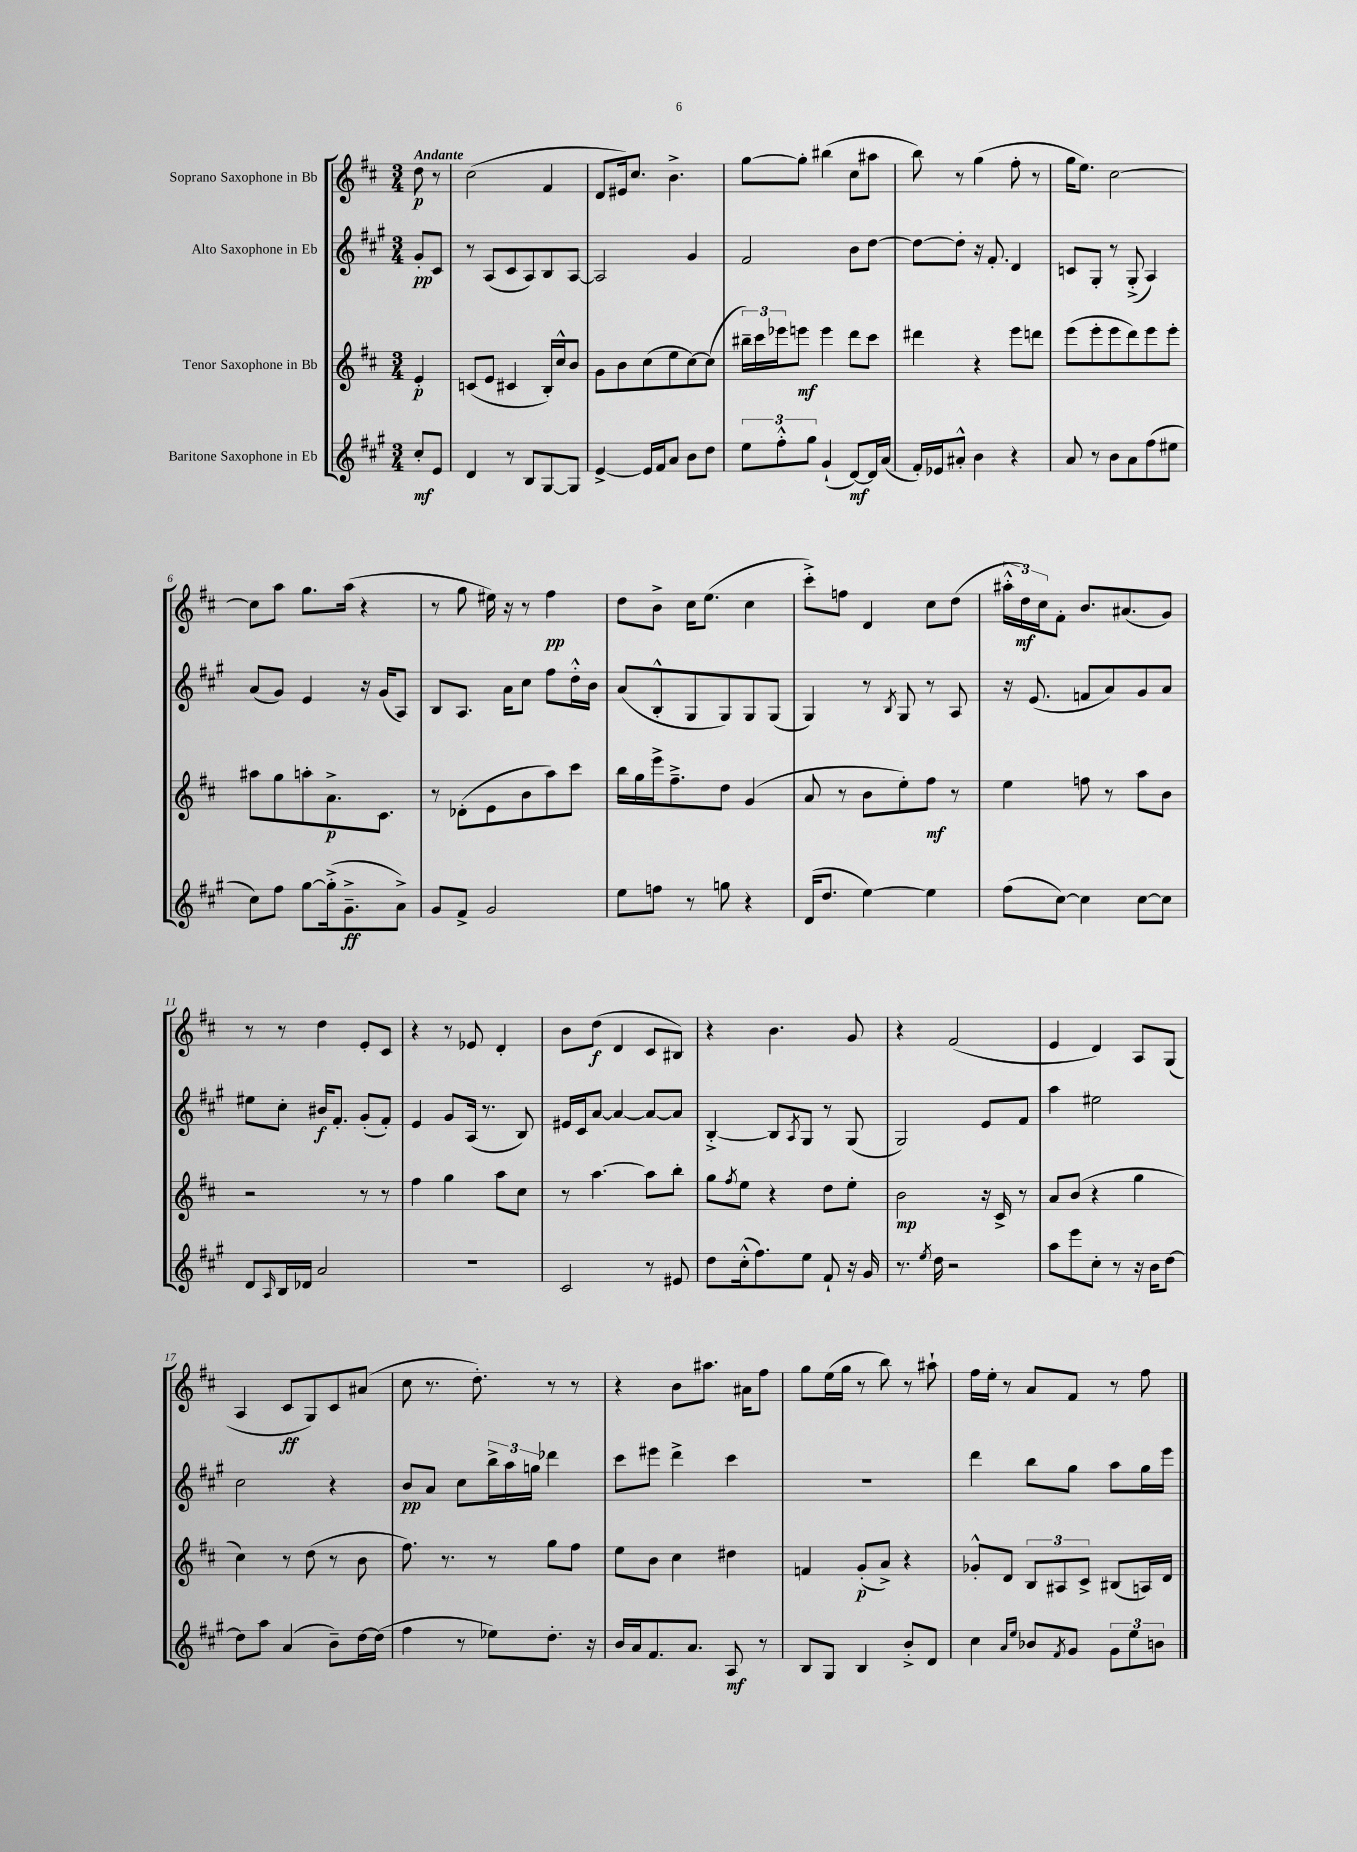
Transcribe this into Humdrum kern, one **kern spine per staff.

**kern	**dynam	**kern	**dynam	**kern	**dynam	**kern	**dynam
*part4	*part4	*part3	*part3	*part2	*part2	*part1	*part1
*staff4	*staff4	*staff3	*staff3	*staff2	*staff2	*staff1	*staff1
*I"Baritone Saxophone in Eb	*	*I"Tenor Saxophone in Bb	*	*I"Alto Saxophone in Eb	*	*I"Soprano Saxophone in Bb	*
*clefG2	*	*clefG2	*	*clefG2	*	*clefG2	*
*k[f#c#g#]	*	*k[f#c#]	*	*k[f#c#g#]	*	*k[f#c#]	*
*M3/4	*	*M3/4	*	*M3/4	*	*M3/4	*
=	=	=	=	=	=	=	=
!	!	!	!	!	!	!LO:TX:a:B:t=Andante	!
8cc#'/L	mf	4e'/	p	8g#'/L	pp	8dd\	p
8e/J	.	.	.	8c#/J	.	8r	.
=1	=1	=1	=1	=1	=1	=1	=1
4d/	.	(8cn/L	.	8r	.	(2cc#\	.
.	.	8e/J	.	(8A/L	.	.	.
8r	.	4c#X/	.	8c#/	.	.	.
8B/L	.	.	.	8A/)	.	.	.
[8G#/	.	16B'/LL)	.	8B/	.	4f#/	.
.	.	16cc#^^/J	.	.	.	.	.
8G#/J]	.	8b/J	.	[8A/J	.	.	.
=2	=2	=2	=2	=2	=2	=2	=2
[4e^/	.	8g\L	.	2A/]	.	8d/L	.
.	.	8b\	.	.	.	16e#X/k)	.
.	.	.	.	.	.	8.cc#/J	.
16e/LL]	.	(8cc#\	.	.	.	.	.
16f#/J	.	.	.	.	.	.	.
8a/J	.	8ee\	.	.	.	4.b^\	.
8b\L	.	[8cc#\)	.	4g#/	.	.	.
8dd\J	.	(8cc#\J]	.	.	.	.	.
=3	=3	=3	=3	=3	=3	=3	=3
12ee\L	.	24bb#X~\LL)	.	2f#/	.	[8gg\L	.
.	.	24ccc#\	.	.	.	.	.
12ff#'^^\	.	24eee-X\J	.	.	.	.	.
.	.	8eeen\J	mf	.	.	8gg'\J]	.
12gg#\J	.	.	.	.	.	.	.
(4g#`/	.	4eee\	.	.	.	(4bb#X\	.
[8d/L)	mf	8ddd\L	.	8b\L	.	8cc#\L	.
16d/L]	.	8ccc#\J	.	[8dd\J	.	8aa#X\J	.
(16a/JJ	.	.	.	.	.	.	.
=4	=4	=4	=4	=4	=4	=4	=4
16f#'/LL)	.	4ddd#X\	.	8dd\L_	.	8bb\)	.
16e-X/J	.	.	.	.	.	.	.
8a#X'^^/J	.	.	.	8dd'\J]	.	8r	.
4b\	.	4r	.	16r	.	(4gg\	.
.	.	.	.	8.f#'/	.	.	.
4r	.	8eee\L	.	4d/	.	8ff#'\	.
.	.	8dddn\J	.	.	.	8r	.
=5	=5	=5	=5	=5	=5	=5	=5
8a/	.	(8eee\L	.	8cn/L	.	16gg\KL	.
.	.	.	.	.	.	8.ee\J)	.
8r	.	8eee'\	.	8G#'/J	.	.	.
8b\L	.	8eee\	.	8r	.	[2cc#\	.
8a\	.	8ddd\)	.	(8G#'^/	.	.	.
(8ff#\	.	8eee\	.	4A/)	.	.	.
8ee#X\J	.	8eee'\J	.	.	.	.	.
!!LO:LB:g=z
=6	=6	=6	=6	=6	=6	=6	=6
8cc#\L)	.	8aa#X\L	.	(8a/L	.	8cc#\L]	.
8ff#\J	.	8gg\	.	8g#/J)	.	8aa\J	.
[8gg#\L	.	8aan'\	.	4e/	.	8.gg\L	.
(16gg#'^\k]	.	8.a^\	p	.	.	.	.
8.g#~^\	ff	.	.	.	.	(16aa\Jk	.
.	.	.	.	16r	.	4r	.
.	.	8.c#\J	.	(16g#/KL	.	.	.
8a^\J)	.	.	.	8A/J)	.	.	.
=7	=7	=7	=7	=7	=7	=7	=7
8g#/L	.	8r	.	8B/L	.	8r	.
8f#^/J	.	(8d-X'\L	.	8.A/J	.	8gg\	.
2g#/	.	8e\	.	.	.	16ee#X\)	.
.	.	.	.	16a\KL	.	16r	.
.	.	8b\	.	8cc#\J	.	8r	.
.	.	8aa\)	.	8ff#\L	.	4ff#\	pp
.	.	8ccc#\J	.	16dd'^^\L	.	.	.
.	.	.	.	16b\JJ	.	.	.
=8	=8	=8	=8	=8	=8	=8	=8
8ee\L	.	16bb\LL	.	(8a/L	.	8dd\L	.
.	.	16gg\	.	.	.	.	.
8ffn\J	.	16eee^\J	.	8B'^^/	.	8b^\J	.
.	.	8.ff#~^\	.	.	.	.	.
8r	.	.	.	8G#/	.	16cc#\KL	.
.	.	.	.	.	.	(8.ee\J	.
8ggn\	.	8dd\J	.	8G#/)	.	.	.
4r	.	(4g/	.	8G#/	.	4cc#\	.
.	.	.	.	(8G#/J	.	.	.
=9	=9	=9	=9	=9	=9	=9	=9
(16d/KL	.	8a/	.	4G#/)	.	8ccc#'^\L)	.
8.dd/J	.	.	.	.	.	.	.
.	.	8r	.	.	.	8ffn\J	.
[4ee\)	.	8b\L	.	8r	.	4d/	.
.	.	.	.	8qB/	.	.	.
.	.	8ee'\)	.	8G#/	.	.	.
4ee\]	.	8ff#\J	mf	8r	.	8cc#\L	.
.	.	8r	.	8A/	.	(8dd\J	.
=10	=10	=10	=10	=10	=10	=10	=10
(8ff#\L	.	4ee\	.	16r	.	24aa#X'^^\LL	.
.	.	.	.	.	.	24dd\)	mf
.	.	.	.	(8.e/	.	.	.
.	.	.	.	.	.	24cc#\J	.
[8cc#\J)	.	.	.	.	.	8f#'\J	.
4cc#\]	.	8ffn\	.	8fn/L	.	8.b/L	.
.	.	8r	.	8a/)	.	.	.
.	.	.	.	.	.	(8.a#X/	.
[8cc#\L	.	8aa\L	.	8g#/	.	.	.
8cc#\J]	.	8b\J	.	8a/J	.	8g/J)	.
!!LO:LB:g=z
=11	=11	=11	=11	=11	=11	=11	=11
8d/L	.	2r	.	8ee#X\L	.	8r	.
16qqA/	.	.	.	.	.	.	.
16B/L	.	.	.	8cc#'\J	.	8r	.
16d-X/JJ	.	.	.	.	.	.	.
2a/	.	.	.	16b#X/KL	f	4dd\	.
.	.	.	.	8.f#'/J	.	.	.
.	.	8r	.	(8g#'/L	.	8e'/L	.
.	.	8r	.	8f#'/J)	.	8c#/J	.
=12	=12	=12	=12	=12	=12	=12	=12
2.r	.	4ff#\	.	4e/	.	4r	.
.	.	4gg\	.	8g#/L	.	8r	.
.	.	.	.	(16A/Jk	.	8e-X/	.
.	.	.	.	8.r	.	.	.
.	.	8aa\L	.	.	.	4d'/	.
.	.	8cc#\J	.	8B/)	.	.	.
=13	=13	=13	=13	=13	=13	=13	=13
2c#/	.	8r	.	16e#X/LL	.	8b\L	.
.	.	.	.	16c#/J	.	.	.
.	.	[4.aa\	.	[8a/J	.	(8dd\J	f
.	.	.	.	4a/_	.	4d/	.
8r	.	8aa\L]	.	8a/L_	.	8c#/L	.
8e#X/	.	8bb'\J	.	8a/J]	.	8B#X/J)	.
=14	=14	=14	=14	=14	=14	=14	=14
8dd\L	.	8gg\L	.	[4B'^/	.	4r	.
.	.	8qff#/	.	.	.	.	.
(16cc#'^^\k	.	8ee\J	.	.	.	.	.
8.ff#\)	.	.	.	.	.	.	.
.	.	4r	.	8B/L]	.	4.b\	.
.	.	.	.	8qA/	.	.	.
8ee\J	.	.	.	8G#/J	.	.	.
8f#`/	.	8dd\L	.	8r	.	.	.
16r	.	8ee'\J	.	(8G#/	.	8g/	.
16g#/	.	.	.	.	.	.	.
=15	=15	=15	=15	=15	=15	=15	=15
8.r	.	2b\	mp	2G#/)	.	4r	.
8qee/	.	.	.	.	.	.	.
16dd\	.	.	.	.	.	.	.
2r	.	.	.	.	.	(2f#/	.
.	.	16r	.	8e/L	.	.	.
.	.	16c#^/	.	.	.	.	.
.	.	8r	.	8f#/J	.	.	.
=16	=16	=16	=16	=16	=16	=16	=16
8aa\L	.	8a/L	.	4aa\	.	4e/	.
8eee\	.	(8b/J	.	.	.	.	.
8cc#'\J	.	4r	.	2ee#X\	.	4d/)	.
8r	.	.	.	.	.	.	.
16r	.	4gg\	.	.	.	8A/L	.
16b\KL	.	.	.	.	.	.	.
[8dd\J	.	.	.	.	.	(8G/J	.
!!LO:LB:g=z
=17	=17	=17	=17	=17	=17	=17	=17
8dd\L]	.	4cc#\)	.	2cc#\	.	4A/	.
8aa\J	.	.	.	.	.	.	.
(4a/	.	8r	.	.	.	8c#/L	ff
.	.	(8dd\	.	.	.	8G/)	.
8b~\L)	.	8r	.	4r	.	8c#/	.
[16dd\L	.	8b\	.	.	.	(8a#X/J	.
(16dd\JJ]	.	.	.	.	.	.	.
=18	=18	=18	=18	=18	=18	=18	=18
4ff#\	.	8.ff#\)	.	8b/L	pp	8cc#\	.
.	.	.	.	8a/J	.	8.r	.
.	.	8.r	.	.	.	.	.
8r	.	.	.	8cc#\L	.	.	.
.	.	.	.	.	.	8.dd'\)	.
8ee-X\L)	.	8r	.	24bb^\L	.	.	.
.	.	.	.	24aa\	.	.	.
.	.	.	.	24ggn\JJ	.	.	.
8.dd'\J	.	8gg\L	.	4ddd-X\	.	8r	.
.	.	8ff#\J	.	.	.	8r	.
16r	.	.	.	.	.	.	.
=19	=19	=19	=19	=19	=19	=19	=19
16b/LL	.	8ee\L	.	8ccc#\L	.	4r	.
16a/J	.	.	.	.	.	.	.
8.f#/	.	8b\J	.	8eee#X\J	.	.	.
.	.	4cc#\	.	4ddd^\	.	8b\L	.
8.a/J	.	.	.	.	.	.	.
.	.	.	.	.	.	8.aa#X\J	.
8A/	mf	4dd#X\	.	4ccc#\	.	.	.
.	.	.	.	.	.	16a#X\KL	.
8r	.	.	.	.	.	8ff#\J	.
=20	=20	=20	=20	=20	=20	=20	=20
8B/L	.	4fn/	.	2.r	.	8gg\L	.
8G#/J	.	.	.	.	.	(16ee\L	.
.	.	.	.	.	.	16gg\JJ	.
4B/	.	(8g'/L	p	.	.	8r	.
.	.	8a^/J)	.	.	.	8bb\)	.
8b'^/L	.	4r	.	.	.	8r	.
8d/J	.	.	.	.	.	8aa#X`\	.
=21	=21	=21	=21	=21	=21	=21	=21
4cc#\	.	8g-X'^^/L	.	4ddd\	.	16ff#\LL	.
.	.	.	.	.	.	16ee'\JJ	.
.	.	8d/J	.	.	.	8r	.
16qqa/LL	.	.	.	.	.	.	.
16qqee/JJ	.	.	.	.	.	.	.
8b-X/L	.	12B/L	.	8bb\L	.	8a/L	.
.	.	12A#X/	.	.	.	.	.
8qf#/	.	.	.	.	.	.	.
8g#/J	.	.	.	8gg#\J	.	8f#/J	.
.	.	12c#^/J	.	.	.	.	.
12g#\L	.	(8B#X/L	.	8aa\L	.	8r	.
12ee\	.	.	.	.	.	.	.
.	.	16An/L)	.	16gg#\L	.	8ff#\	.
12bn\J	.	.	.	.	.	.	.
.	.	16d/JJ	.	16eee\JJ	.	.	.
==	==	==	==	==	==	==	==
*-	*-	*-	*-	*-	*-	*-	*-
